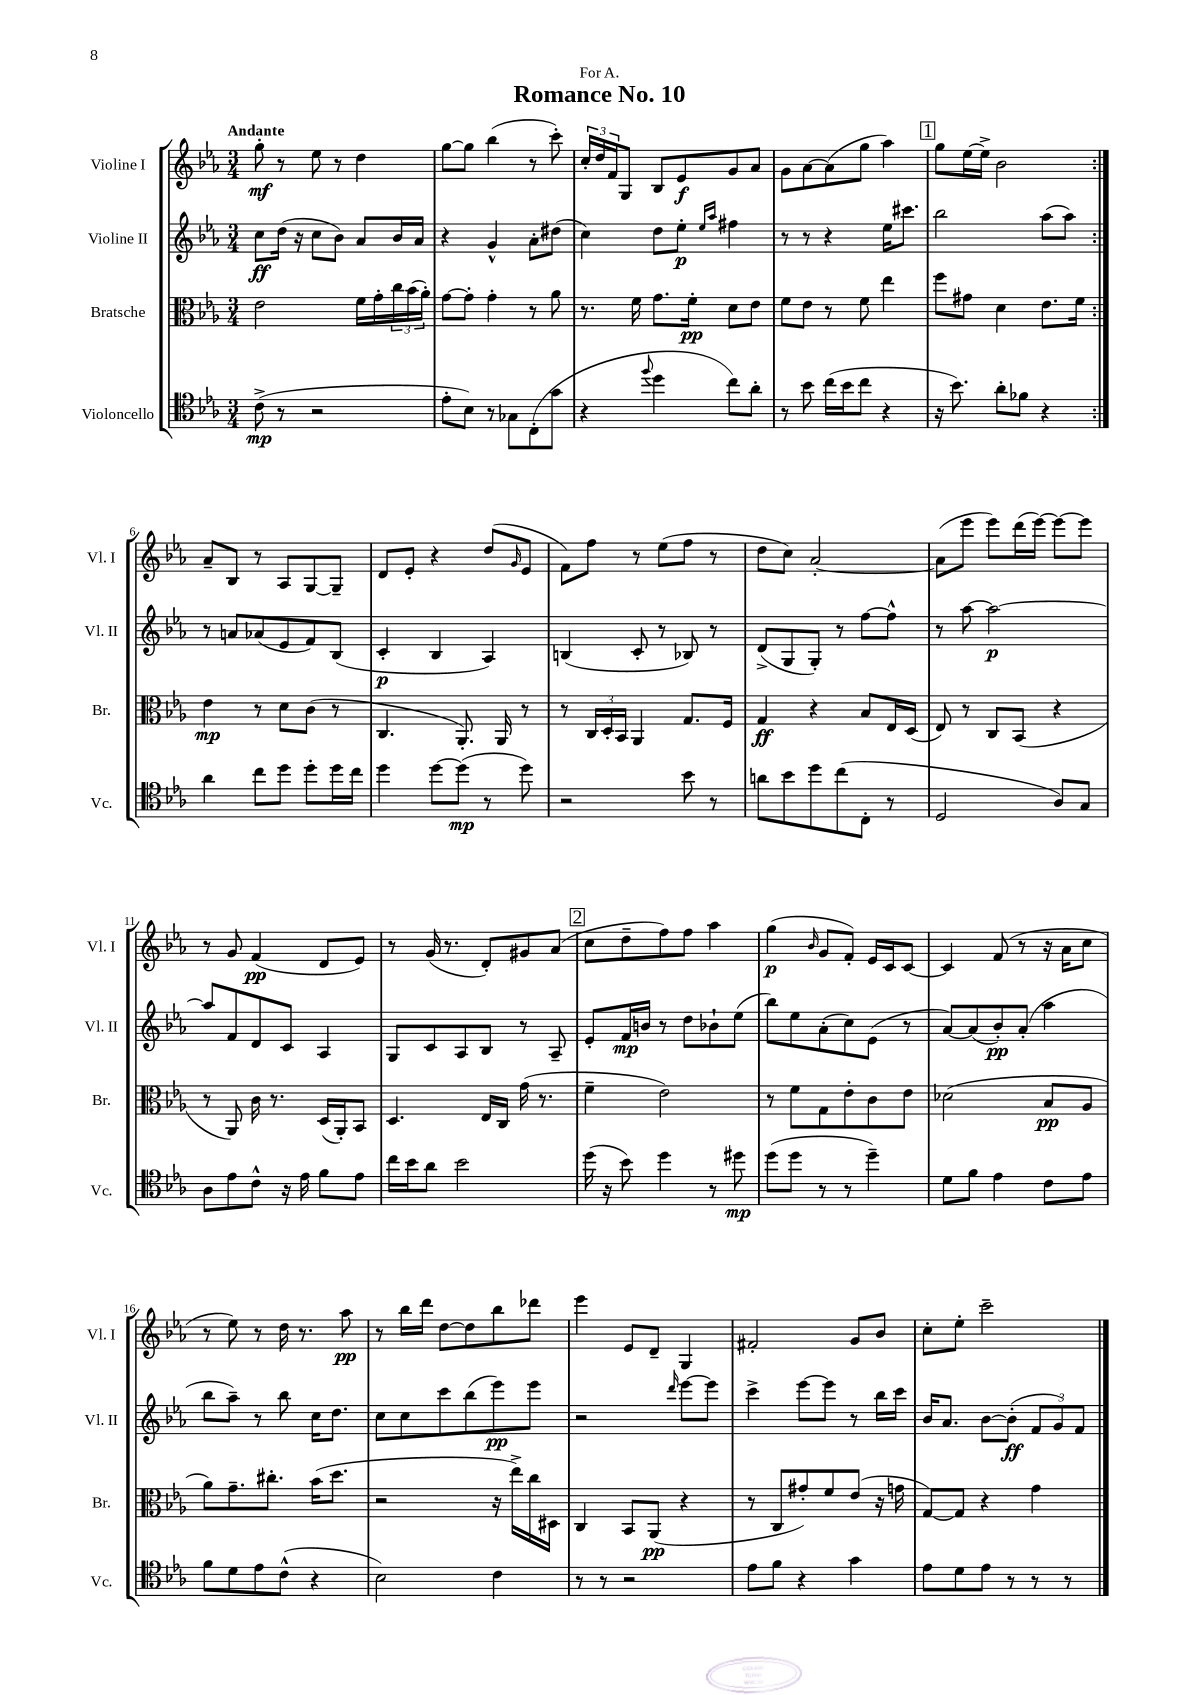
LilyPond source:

\header { title = "Romance No. 10" dedication = "For A." }
<<
\new StaffGroup <<
\new Staff = "s0" \with { instrumentName = "Violine I" shortInstrumentName = "Vl. I" } {
    \clef treble \key ees \major \numericTimeSignature \time 3/4 \tempo "Andante"
    \repeat volta 2 { g''8-.\mf r8 ees''8 r8 d''4 |
    g''8~ g''8 bes''4( r8 c'''8-.) |
    \tuplet 3/2 { c''16-. d''16 f'16 } g8 bes8 ees'8\f g'8 aes'8 |
    g'8 aes'8~ aes'8( g''8 aes''4) |
    \mark \markup { \box "1" } g''8 ees''16~ ees''16-> bes'2 | }
    aes'8-- bes8 r8 aes8 g8~ g8-- |
    d'8 ees'8-. r4 d''8( \grace { g'16 } ees'8 |
    f'8) f''8 r8 ees''8( f''8 r8 |
    d''8 c''8) aes'2~-. |
    aes'8( ees'''8 ees'''8) d'''16( ees'''16~) ees'''8~ ees'''8 |
    r8 g'8 f'4\pp( d'8 ees'8) |
    r8 g'16( r8. d'8-.) gis'8 aes'8( |
    \mark \markup { \box "2" } c''8 d''8-- f''8) f''8 aes''4 |
    g''4\p( \grace { bes'16 } g'8 f'8-.) ees'16 c'16 c'8~ |
    c'4 f'8( r8 r16 aes'16 c''8 |
    r8 ees''8) r8 d''16 r8. aes''8\pp |
    r8 bes''16 d'''16 d''8~ d''8 bes''8 des'''8 |
    ees'''4 ees'8 d'8-- g4 |
    fis'2-. g'8 bes'8 |
    c''8-. ees''8-. c'''2-- \bar "|." |
}
\new Staff = "s1" \with { instrumentName = "Violine II" shortInstrumentName = "Vl. II" } {
    \clef treble \key ees \major \numericTimeSignature \time 3/4
    \repeat volta 2 { c''8\ff d''16( r16 c''8 bes'8) aes'8 bes'16 aes'16 |
    r4 g'4-^ aes'8-. dis''8( |
    c''4) d''8 ees''8-.\p \grace { ees''16 aes''16 } fis''4 |
    r8 r8 r4 ees''16 cis'''8. |
    \mark \markup { \box "1" } bes''2 aes''8( aes''8) | }
    r8 a'8 aes'8( ees'8 f'8) bes8( |
    c'4-.\p bes4 aes4) |
    b4( c'8-. r8 bes8) r8 |
    d'8->( g8 g8-.) r8 f''8~ f''8-^ |
    r8 aes''8~ aes''2~\p |
    aes''8 f'8 d'8 c'8 aes4 |
    g8 c'8 aes8 bes8 r8 aes8-- |
    \mark \markup { \box "2" } ees'8-. f'16\mp b'16 r8 d''8 bes'8-! ees''8( |
    bes''8) ees''8 aes'8-.( c''8) ees'8( r8 |
    aes'8~) aes'8( bes'8-.\pp) aes'8-.( aes''4 |
    bes''8 aes''8--) r8 bes''8 c''16 d''8. |
    c''8 c''8 c'''8 bes''8( ees'''8\pp) ees'''8 |
    r2 \grace { d'''16 } ees'''8~ ees'''8 |
    c'''4-> ees'''8~ ees'''8 r8 bes''16 c'''16 |
    bes'16 aes'8. bes'8~ bes'8-.\ff( \tuplet 3/2 { f'8 g'8) f'8 } \bar "|." |
}
\new Staff = "s2" \with { instrumentName = "Bratsche" shortInstrumentName = "Br." } {
    \clef alto \key ees \major \numericTimeSignature \time 3/4
    \repeat volta 2 { ees'2 f'16 g'16-. \tuplet 3/2 { c''16 bes'16( aes'16-.) } |
    g'8~ g'8-. g'4-. r8 aes'8 |
    r8. f'16 g'8. f'16-.\pp d'8 ees'8 |
    f'8 ees'8 r8 f'8 ees''4 |
    \mark \markup { \box "1" } f''8 gis'8 d'4 ees'8. f'16 | }
    ees'4\mp r8 d'8 c'8( r8 |
    c4. aes,8.-.) aes,16 r8 |
    r8 \tuplet 3/2 { c16 d16-. bes,16 } aes,4 g8. f16 |
    g4\ff r4 bes8 ees16 d16( |
    ees8) r8 c8 bes,8( r4 |
    r8 aes,8) c'16 r8. d16( aes,16-.) bes,8 |
    d4. ees16 c16 g'16( r8. |
    \mark \markup { \box "2" } f'4-- ees'2) |
    r8 f'8 g8 ees'8-. c'8 ees'8 |
    des'2( bes8\pp aes8 |
    aes'8) g'8.-- cis''8.-. bes'16( d''8. |
    r2 r16 ees''16->) c''16 dis16 |
    c4 bes,8 aes,8\pp( r4 |
    r8 c8 gis'8-.) f'8 ees'8( r16 g'16 |
    g8~) g8 r4 g'4 \bar "|." |
}
\new Staff = "s3" \with { instrumentName = "Violoncello" shortInstrumentName = "Vc." } {
    \clef tenor \key ees \major \numericTimeSignature \time 3/4
    \repeat volta 2 { c'8->\mp( r8 r2 |
    ees'8-. bes8) r8 ges8 c8-.( g'8 |
    r4 \appoggiatura { f''8 } d''4 c''8) aes'8-. |
    r8 bes'8 c''16( bes'16 c''8 r4 |
    \mark \markup { \box "1" } r16 bes'8.) aes'8-. fes'8 r4 | }
    aes'4 c''8 d''8 d''8-. d''16 c''16 |
    d''4 d''8~ d''8\mp( r8 d''8) |
    r2 bes'8 r8 |
    a'8 bes'8 d''8 c''8( c8-. r8 |
    d2 aes8) g8 |
    aes8 ees'8 c'8-^ r16 ees'16 f'8 ees'8 |
    c''16 bes'16 aes'8 bes'2 |
    \mark \markup { \box "2" } d''16( r16 bes'8) d''4 r8 dis''8\mp |
    d''8( d''8 r8 r8 d''4--) |
    d'8 f'8 ees'4 c'8 ees'8 |
    f'8 d'8 ees'8 c'8-^( r4 |
    bes2) c'4 |
    r8 r8 r2 |
    ees'8 f'8 r4 g'4 |
    ees'8 d'8 ees'8 r8 r8 r8 \bar "|." |
}
>>
>>
